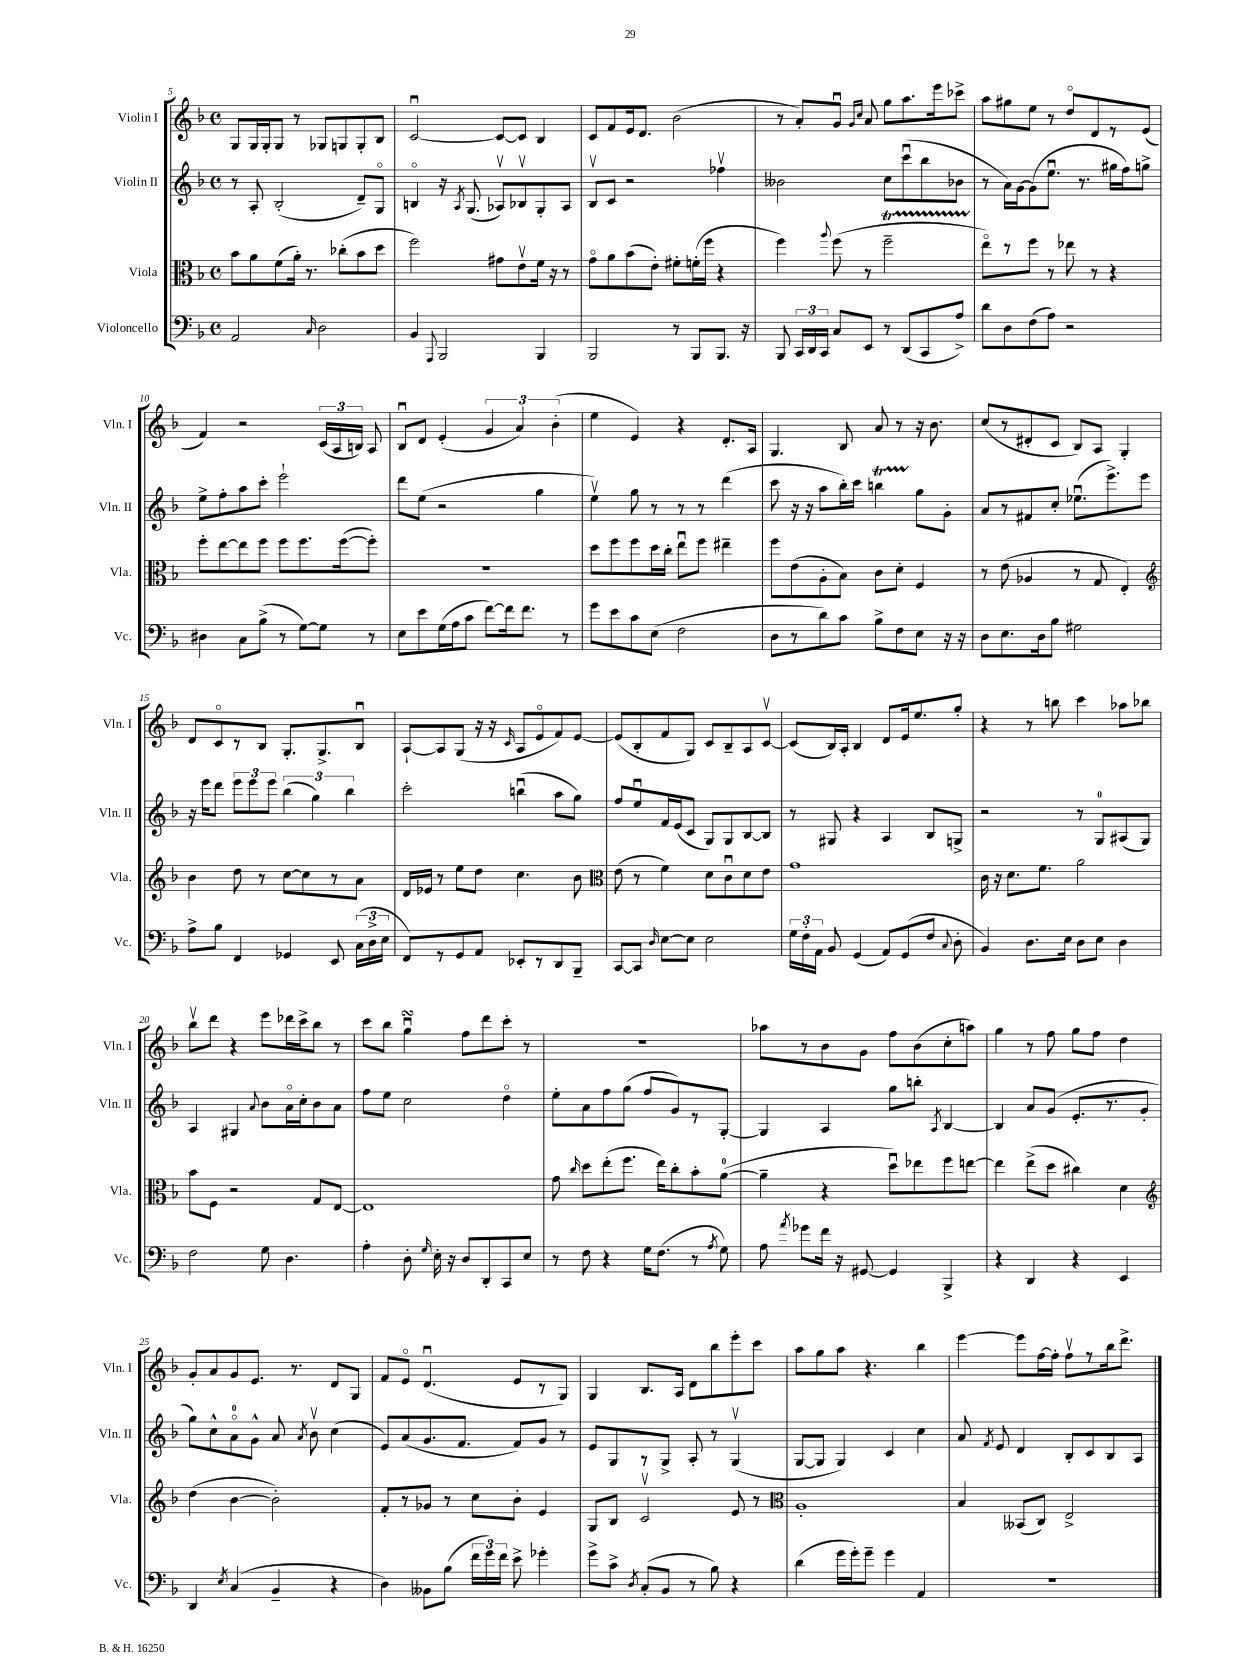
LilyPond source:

<<
\new StaffGroup <<
\new Staff = "s0" \with { instrumentName = "Violin I" shortInstrumentName = "Vln. I" } {
    \clef treble \key f \major \defaultTimeSignature \time 4/4
    \autoBeamOff g8[ g16 g16-. g8] r8 ges8[ g8 g8-. bes8] |
    c'2~\downbow c'8[~ c'8] bes4 |
    c'8[ f'8 e'16 d'8.] bes'2( |
    r8 a'8[-.) g'8]\downbow \grace { g'16[ c''16] } a'8 g''8[ a''8. e'''16 ces'''8]-> |
    a''8[ gis''8 e''8] r8 d''8[\flageolet d'8 r8 e'8]( |
    f'4) r2 \tuplet 3/2 { c'16[( a16 b16]) } a8 |
    bes8[\downbow d'8] e'4-.( \tuplet 3/2 { g'4 a'4) bes'4-.( } |
    e''4 e'4) r4 d'8.[-. a16] |
    g4. bes8 a'8 r8 r16 bes'8. |
    c''8[( r8 dis'8-. c'8] bes8[) a8] g4-. |
    d'8[ c'8\flageolet r8 bes8] g8.[-. g8.-> bes8]\downbow |
    a8[~-! a8 g8]( r16 r16 \grace { c'16 } a8[ e'8\flageolet f'8) e'8]~ |
    e'8[( bes8-. f'8 g8]) c'8[ bes8-- a8 c'8]~\upbow |
    c'8[( bes16) a16]-. bes4 d'8[ e'16 e''8. g''8]-. |
    r4 r8 b''8 c'''4 aes''8[ bes''8] |
    bes''8[\upbow d'''8] r4 e'''8[ des'''16 c'''16-> bes''8] r8 |
    c'''8[ bes''8] g''4\downbow\turn f''8[ d'''8 c'''8]-. r8 |
    r1 |
    aes''8[ r8 bes'8 g'8] f''8[ bes'8( c''8-. a''8]) |
    g''4 r8 f''8 g''8[ f''8] d''4 |
    g'8[-. a'8 g'8 e'8.] r8. d'8[ g8] |
    f'8[ e'8]\flageolet d'4.\downbow( e'8[ r8 g8]) |
    g4 bes8.[ a16] d'8[ bes''8 e'''8-. c'''8] |
    a''8[ g''8 a''8] r4. bes''4 |
    e'''4~ e'''8[ f''16~ f''16]-. f''8[\upbow r8 bes''16 d'''8.]-> \bar "|." |
}
\new Staff = "s1" \with { instrumentName = "Violin II" shortInstrumentName = "Vln. II" } {
    \clef treble \key f \major \defaultTimeSignature \time 4/4
    \autoBeamOff r8 a8-. bes2-.( d'8[--) g8]\flageolet |
    b4\flageolet r16 \acciaccatura { a8 } g8.( aes8[\upbow) bes8\upbow g8-. aes8] |
    bes8[\upbow c'8] r2 fes''4\upbow |
    beses'2 c''8[ c'''8\downbow( bes''8 bes'8] |
    r8 a'16[) g'16~ g'8( e''8.]\downbow r8. gis''16[ f''16) g''8]-> |
    e''8[-> f''8-. a''8 c'''8]-. e'''2-! |
    d'''8[ e''8]( r2 g''4 |
    e''4\upbow) g''8 r8 r8 r8 d'''4( |
    c'''8 r16 r16 a''8[ bes''16-.) c'''16] b''4\startTrillSpan g''8[\stopTrillSpan g'8]-. |
    a'8[ r8 fis'8 c''8]-. ees''8.[\downbow( e'''8.->) e'''8] |
    r16 e'''16[ d'''8] \tuplet 3/2 { e'''8[ e'''8 e'''8] } \tuplet 3/2 { bes''4( g''4) bes''4 } |
    c'''2-. b''4\downbow( a''8[ g''8]) |
    f''8[ e''8\downbow f'16 e'16( c'8] g8[) g8 bes8~ bes8] |
    r8 gis8 r4 a4 bes8[ g8]-> |
    r2 r8 g8[-0 ais8( g8]) |
    a4 gis4 \appoggiatura { a'8 } bes'8[ a'16\flageolet c''16-. bes'8 a'8] |
    f''8[ e''8] c''2 d''4\flageolet |
    e''8[-. a'8 f''8 g''8]( f''8[ g'8) r8 g8]~-. |
    g4 a4 g''8[ b''8]-. \acciaccatura { a8 } bes4~ |
    bes4 a'8[ g'8]( e'8.[-. r8. g'8]-. |
    g''8[) c''8-^ a'8-0\flageolet g'8]-^ a'8 \acciaccatura { a'8 } bes'8\upbow c''4( |
    e'8[) a'8( g'8. f'8.] f'8[) g'8] r8 |
    e'8[ g8 r8 g8]-> a8-. r8 g4\upbow( |
    g8[~ g8] g4) c'4 c''4 |
    a'8 \acciaccatura { f'8 } e'8 d'4 bes8[-. c'8 bes8 a8] \bar "|." |
}
\new Staff = "s2" \with { instrumentName = "Viola" shortInstrumentName = "Vla." } {
    \clef alto \key f \major \defaultTimeSignature \time 4/4
    \autoBeamOff bes'8[ a'8 f'8( a'16]-.) r8. ces''8[-.( bes'8 d''8] |
    f''2) gis'8[ e'8\upbow f'16] r16 r8 |
    g'8[\flageolet a'8 bes'8( e'8]-.) fis'8[-. f'16-.( f''16] r4 |
    f''4) \appoggiatura { a''8 } f''8( r8 f''2--\startTrillSpan |
    e''8[\flageolet\stopTrillSpan) r8 f''8] r8 ees''8 r8 r4 |
    f''8[-. e''8~ e''8 f''8] f''8[ f''8. f''16~( f''8]-.) |
    r1 |
    d''8[ f''8 f''8 d''16 c''16]-. e''8[\downbow f''8] eis''4-- |
    f''8[ e'8( a8-. bes8]) c'8[ d'8]-. f4 |
    r8 e'8( aes4 r8 g8 e4-.) |
    \clef treble bes'4 d''8 r8 c''8[~ c''8 r8 a'8] |
    d'16[ ees'16] r8 e''8[ d''8] c''4. bes'8 |
    \clef alto e'8( r8 f'4) d'8[ c'8\downbow d'8 e'8] |
    g'1 |
    c'16 r16 d'8.[ f'8.] a'2 |
    bes'8[ f8] r2 g8[ e8]~ |
    e1 |
    g'8 \grace { c''16 } d''8[ e''8-.( f''8.] e''16[) c''8-. bes'8-. a'8]-0~( |
    a'4-- r4 d''8[\downbow) ees''8 f''8 e''8]~ |
    e''4 e''8[->( d''8] cis''4) d'4 |
    \clef treble d''4( bes'4~ bes'2-.) |
    f'8[-. r8 ges'8] r8 c''8[ bes'8]-. e'4 |
    g8[ bes8] c'2\upbow e'8 r8 |
    \clef alto a1-. |
    bes4 beses,8[( c8]) e2-> \bar "|." |
}
\new Staff = "s3" \with { instrumentName = "Violoncello" shortInstrumentName = "Vc." } {
    \clef bass \key f \major \defaultTimeSignature \time 4/4
    \autoBeamOff a,2 \grace { c16 } d2 |
    bes,4 \appoggiatura { a,,8 } bes,,2 bes,,4 |
    bes,,2 r8 bes,,8[ bes,,8.] r16 |
    bes,,8 \tuplet 3/2 { c,16[ d,16 c,16] } c8[ e,8] r8 d,8[( c,8 a8]->) |
    d'8[ d8 f8( a8]) r2 |
    dis4 c8[ bes8]->( r8 g8[~) g8] r8 |
    e8[ e'8 g16( a16 c'8] f'8[~) f'16 f'8.] r8 |
    g'8[ e'8 c'8 e8]( f2 |
    d8[ r8 d'8) c'8] bes8[-> f8 e8] r16 r16 |
    d8[ e8. d16 bes8] gis2 |
    a8[-> bes8] f,4 ges,4 e,8 \tuplet 3/2 { c16[( d16-> e16] } |
    f,8[) r8 g,8 a,8] ees,8[-. r8 d,8 bes,,8]-- |
    c,8[~ c,8] \grace { d16 } e8[~ e8] e2 |
    \tuplet 3/2 { g16[ f16-. a,16] } bes,8 g,4( a,8[) g,8( f8] \appoggiatura { c8 } d8-. |
    bes,4) d8.[ e16] d8[ e8] d4 |
    f2 g8 d4. |
    a4-. d8-. \grace { g16 } e16-. r16 d8[ d,8-. c,8 e8] |
    r8 f8 r4 g16[ f8.]( r8 \acciaccatura { a8 } g8) |
    a8 \acciaccatura { a'8 } ges'8[ f'16] r16 gis,8~ gis,4 bes,,4-> |
    r4 d,4 r4 e,4 |
    d,4 \acciaccatura { e8 } c4( bes,4-- r4 |
    d4) beses,8[ bes8]( \tuplet 3/2 { f'16[ g'16) f'16] } e'8-> ges'4-. |
    g'8[-> c'8]-> \acciaccatura { d8 } c8[-.( bes,8] r8 bes8) r4 |
    d'4( g'16[ g'16-.) g'8]-- g'4 a,4 |
    R1 \bar "|." |
}
>>
>>
\layout { \context { \Score currentBarNumber = #5 } }
